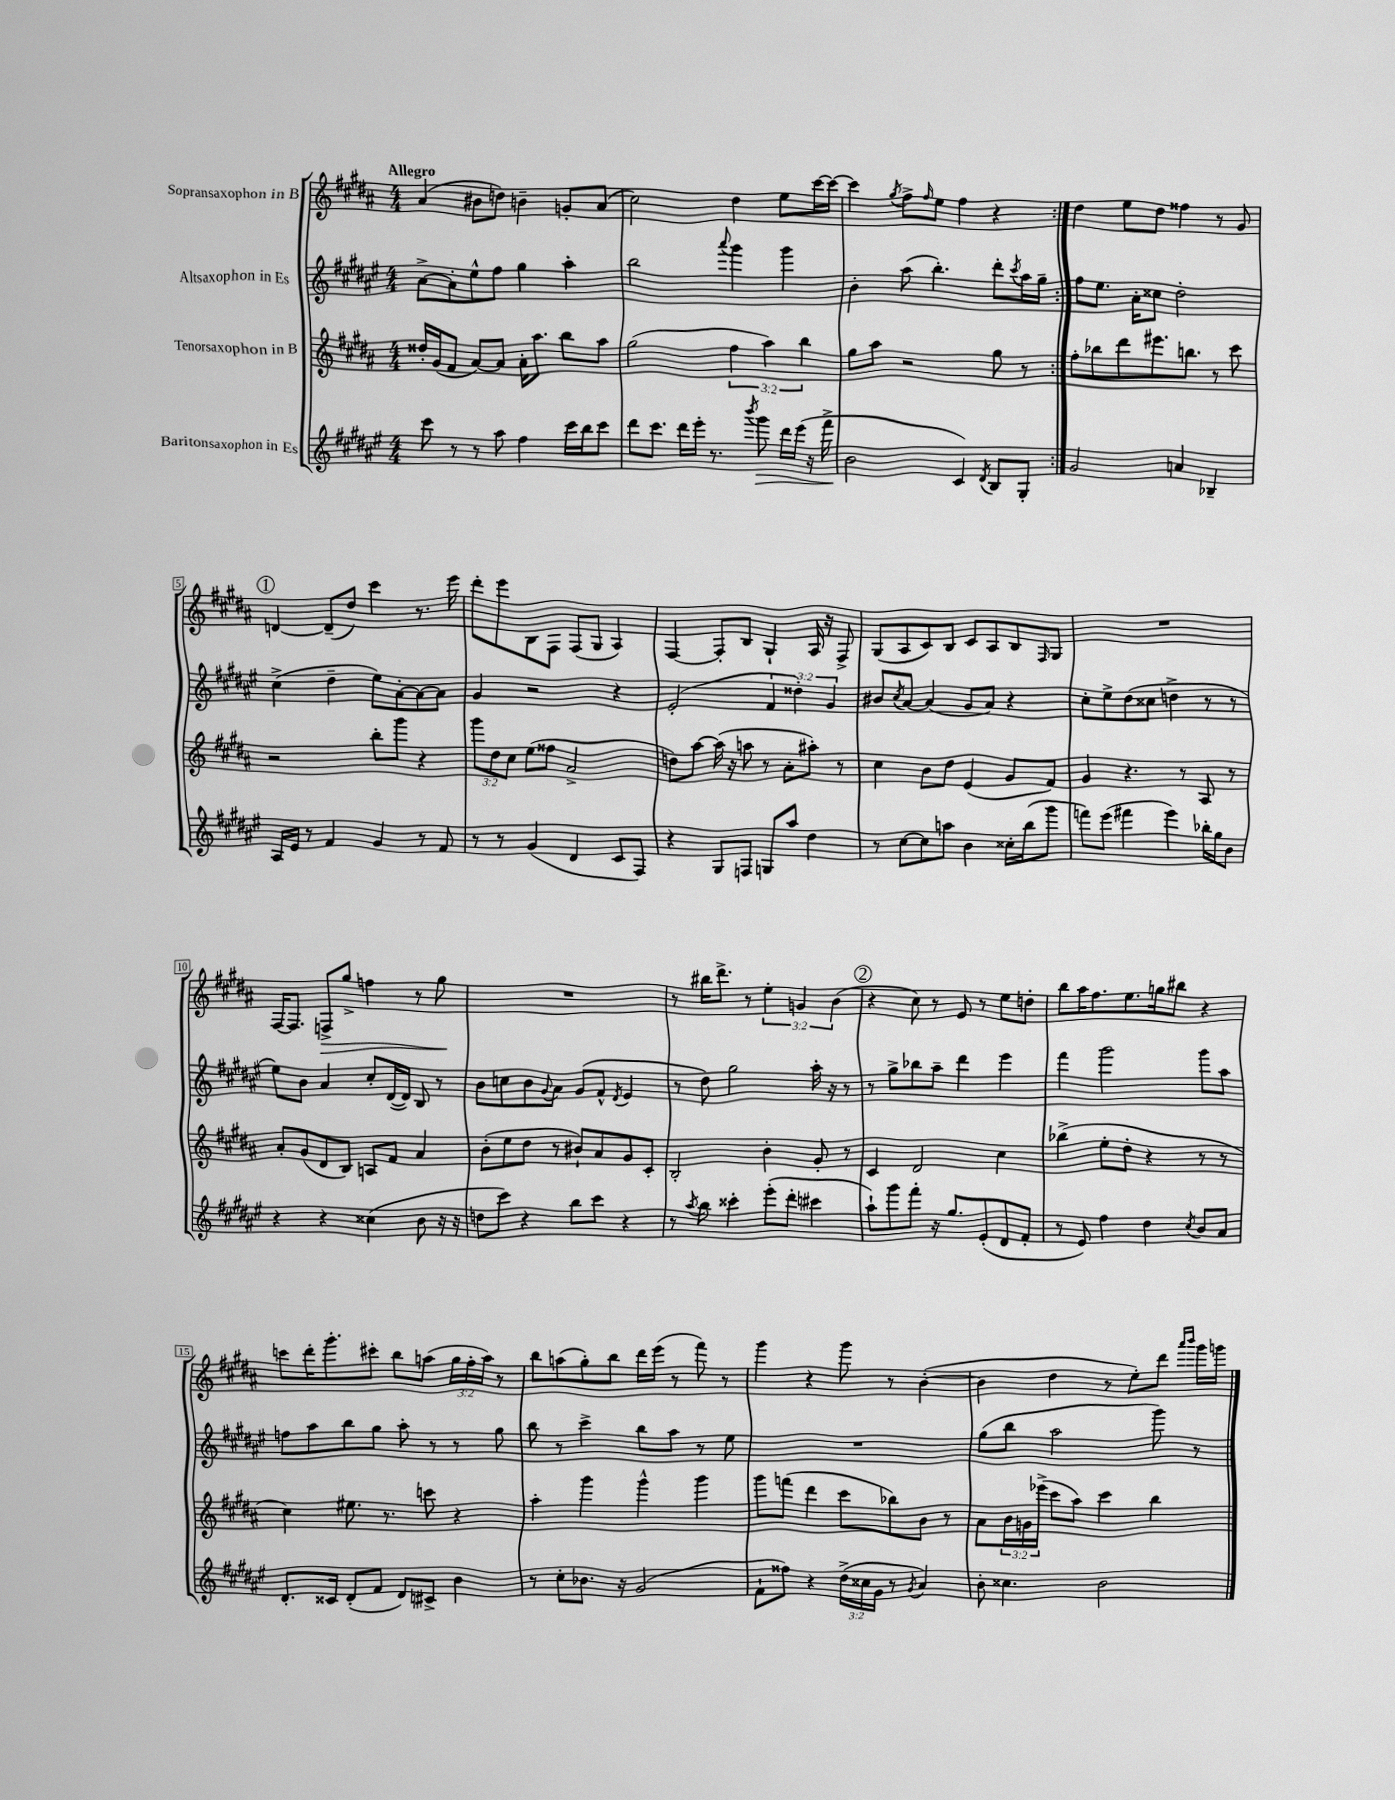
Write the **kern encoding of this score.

**kern	**dynam	**kern	**kern	**kern	**dynam
*part4	*part4	*part3	*part2	*part1	*part1
*staff4	*staff4	*staff3	*staff2	*staff1	*staff1
*I"Baritonsaxophon in Es	*	*I"Tenorsaxophon in B	*I"Altsaxophon in Es	*I"Sopransaxophon in B	*
*clefG2	*	*clefG2	*clefG2	*clefG2	*
*k[f#c#g#d#a#e#]	*	*k[f#c#g#d#a#]	*k[f#c#g#d#a#e#]	*k[f#c#g#d#a#]	*
*M4/4	*	*M4/4	*M4/4	*M4/4	*
=1	=1	=1	=1	=1	=1
!	!	!	!	!LO:TX:a:B:t=Allegro	!
8ccc#\	.	16dd##X'/LL	[8a#^\L	(4a#/	.
.	.	(16g#/J	.	.	.
8r	.	8f#/J	8a#'\]	.	.
8r	.	[8a#/L)	8ee#^^\	8b#X\L	.
8aa#\	.	8a#/J]	8ff#\J	8ddn\J)	.
4ff#\	.	16a#'\KL	4gg#\	4bn~\	.
.	.	8.aa#\J	.	.	.
16ccc#\LL	.	8bb\L	4aa#'\	8gn'/L	.
16bb\J	.	.	.	.	.
8ccc#\J	.	8aa#\J	.	(8a#/J	.
=2	=2	=2	=2	=2	=2
8ddd#\L	.	(2gg#\	2bb\	2cc#\)	.
8.ccc#\J	.	.	.	.	.
16ddd#\LL	.	.	.	.	.
16eee#'\JJ	.	.	.	.	.
8.r	.	.	.	.	.
.	.	.	8qqaaa#/	.	.
.	.	6ff#\	4ggg#\	4dd#\	.
8qbbb/	.	.	.	.	.
!	!LO:HP:b	!	!	!	!
8ggg#\	>	.	.	.	.
.	.	6aa#\)	.	.	.
16ddd#\LL	.	.	4ggg#\	8ee\L	.
(16eee#\JJ	.	.	.	.	.
.	.	6bb\	.	.	.
16r	.	.	.	[16ccc#\L	.
16fff#^\	.	.	.	16ccc#\JJ_	.
=3	=3	=3	=3	=3	=3
2b\	.	8gg#\L	4b'\	4ccc#\]	.
.	.	8aa#\J	.	.	.
.	.	.	.	8qgg#/	.
.	.	2r	(8aa#\	8ff#^\L	.
.	.	.	.	16qqff#/	.
.	.	.	4.bb'\)	8ee\J	.
4c#/)	]	.	.	4ff#\	.
8qd#/	.	.	.	.	.
8B/L	.	8gg#\	8ddd#'\L	4r	.
.	.	.	8qccc#/	.	.
8G#'/J	.	8r	16aa#\L	.	.
.	.	.	16gg#~\JJ	.	.
=4:|!	=4:|!	=4:|!	=4:|!	=4:|!	=4:|!
2g#/	.	8ff#'\L	8ff#\L	4dd#\	.
.	.	8bb-X\	8.ee#\J	.	.
.	.	8ddd#\	.	8ee\L	.
.	.	.	16a#'\KL	.	.
.	.	8.eee#X\	8cc##X\J	8dd#\J	.
4an/	.	.	2dd#'\	4ff##X\	.
.	.	8.bbn\J	.	.	.
4B-X~/	.	8r	.	8r	.
.	.	8ccc#\	.	8g#/	.
!!LO:LB:g=z
!!LO:REH:place=s1:t=1
=5	=5	=5	=5	=5	=5
16A#/LL	.	2r	(4cc#^\	[4dn/	.
16e#/JJ	.	.	.	.	.
8r	.	.	.	.	.
4f#/	.	.	4dd#~\	(8d~/L]	.
.	.	.	.	8dd#/J)	.
4g#/	.	8bb'\L	8ee#\L)	4ccc#\	.
.	.	8ggg#\J	[8a#'\	.	.
8r	.	4r	8a#\_	8.r	.
8f#/	.	.	8a#\J]	.	.
.	.	.	.	16eee\	.
=6	=6	=6	=6	=6	=6
8r	.	12ggg#\L	4g#/	8ddd#'\L	.
.	.	12dd#\	.	.	.
8r	.	.	.	8eee\	.
.	.	12cc#\J	.	.	.
(4g#/	.	(8ee\L	2r	8B\	.
.	.	8ff##X\J	.	8F#\J	.
4d#/	.	2a#^/	.	(8F#/L	.
.	.	.	.	8G#/J	.
8c#/L	.	.	4r	4A#/)	.
8F#/J)	.	.	.	.	.
=7	=7	=7	=7	=7	=7
4r	.	8ddn\L)	(2e#'/	[4F#/	.
.	.	[8aa#\J	.	.	.
8G#/L	.	(16aa#\]	.	8F#'/L]	.
.	.	16r	.	.	.
8Fn/J	.	8aan\	.	8B/J	.
8Gn/L	.	8r	6f#/	4G#`/	.
8aa#/J	.	8a#'\L	.	.	.
.	.	.	6dd##X'\)	.	.
4dd#\	.	8aa#X'\J)	.	16A#/	.
.	.	.	.	16r	.
.	.	.	6g#/	.	.
.	.	8r	.	8F#^/	.
=8	=8	=8	=8	=8	=8
8r	.	4cc#\	8b#X/L	(8G#/L	.
.	.	.	8qcc#/	.	.
[8cc#\L	.	.	[8a#/J	8A#/	.
8cc#\]	.	8b\L	(4a#/]	8c#/)	.
8aan\J	.	8dd#\J	.	8B/J	.
4b\	.	(4e/	8g#/L	8c#/L	.
.	.	.	8a#/J)	8A#/	.
16cc##X'\LL	.	8g#/L	4r	8B/	.
(16bb\J	.	.	.	.	.
.	.	.	.	16qqF#/	.
8ggg#\J	.	8f#/J)	.	8G#/J	.
=9	=9	=9	=9	=9	=9
8fffn\L)	.	4g#/	8cc#'\L	1r	.
(8eee#\J	.	.	8ee#^\	.	.
4fff#X\	.	4.r	(8dd#\	.	.
.	.	.	8cc##X\J	.	.
4eee#\)	.	.	4ddn^\	.	.
.	.	8r	.	.	.
16bb-X'\LL	.	8A#/	8r	.	.
16gg#\J	.	.	.	.	.
8b\J	.	8r	8r	.	.
!!LO:LB:g=z
=10	=10	=10	=10	=10	=10
4r	.	8a#'/L	8ee#\L)	[16F#/KL	.
.	.	.	.	8.F#/J]	.
.	.	(8g#/	8b\J	.	.
!	!	!	!	!	!LO:HP:b
4r	.	8d#/	4a#/	8Fn^/L	>
.	.	8B/J)	.	8gg#^/J	.
(4cc##X\	.	8An/L	8cc#'/L	4ffn\	.
.	.	8f#/J	([16d#/L	.	.
.	.	.	16d#/JJ])	.	.
8b\	.	4a#/	8B/	8r	.
16r	.	.	8r	8gg#\	.
16r	.	.	.	.	.
.	.	.	.	.	]
=11	=11	=11	=11	=11	=11
8ddn\L	.	(8b'\L	8b\L	1r	.
8ccc#\J)	.	8ee\	8ccn\	.	.
4r	.	8dd#\J	8b\	.	.
.	.	.	8qqg#/	.	.
.	.	8r	8a#\J	.	.
8bb\L	.	8b#X`/L)	(8g#/L	.	.
8ccc#\J	.	8a#/	8f#^^/J	.	.
.	.	.	8qd#/	.	.
4r	.	8g#/	4e#/	.	.
.	.	8c#'/J	.	.	.
=12	=12	=12	=12	=12	=12
8r	.	2B'/	8r	8r	.
8qaa#/	.	.	.	.	.
8bb\	.	.	8dd#\)	16bb#X\KL	.
.	.	.	.	8.ddd#^\J	.
4ccc##X'\	.	.	2gg#\	.	.
.	.	.	.	8r	.
(8eee#'\L	.	4b'\	.	6ee'\	.
8ddd#'\J	.	.	.	.	.
.	.	.	.	6gn/	.
4ccc#X\	.	8g#'/	16aa#'\	.	.
.	.	.	16r	.	.
.	.	.	.	(6b\	.
.	.	8r	8r	.	.
!!LO:REH:place=s1:t=2
=13	=13	=13	=13	=13	=13
8aa#`\L)	.	4c#/	8r	4r	.
8ggg#\	.	.	8gg#^\L	.	.
8fff#'\J	.	2d#/	8bb-X\	8cc#\)	.
16r	.	.	8aa#~\J	8r	.
8.gg#/L	.	.	.	.	.
.	.	.	4ddd#\	8e/	.
(8e#'/	.	.	.	8r	.
8d#/	.	4cc#\	4eee#\	8ee\L	.
8f#'/J	.	.	.	8ddn'\J	.
=14	=14	=14	=14	=14	=14
8r	.	(4bb-X^\	4fff#\	8bb\L	.
8e#/)	.	.	.	16aa#\K	.
.	.	.	.	8.ff#\	.
4ff#\	.	8ee'\L	2ggg#\	.	.
.	.	8dd#'\J	.	8.ee\	.
4dd#\	.	4r	.	.	.
.	.	.	.	16ggn\k	.
.	.	.	.	8bb#X\J	.
8qcc#/	.	.	.	.	.
8b/L	.	8r	8ggg#\L	4r	.
8a#/J	.	8r	8aa#\J	.	.
!!LO:LB:g=z
=15	=15	=15	=15	=15	=15
8.d#'/L	.	4cc#\)	8ffn\L	8cccn\L	.
.	.	.	8aa#\	16ddd#'\K	.
16c##X/Jk	.	.	.	8.ggg#'\	.
(8d#'/L	.	8.ee#X\	8bb\	.	.
8f#/J	.	.	8gg#\J	8ccc#X'\J	.
.	.	8.r	.	.	.
8d#/L)	.	.	8aa#'\	8bb\L	.
8c#X^/J	.	8cccn\	8r	(8aan\J	.
4b\	.	4r	8r	24gg#\LL	.
.	.	.	.	24ff#'\	.
.	.	.	.	24aa\JJ)	.
.	.	.	8gg#\	8r	.
=16	=16	=16	=16	=16	=16
8r	.	4aa#'\	8bb\	8bb\L	.
8cc#'\L	.	.	8r	(8aan\	.
8.b-X\J	.	4ggg#\	4ccc#^\	8gg#'\)	.
.	.	.	.	8bb\J	.
16r	.	.	.	.	.
(2g#/	.	4ggg#^^\	8bb\L	16ddd#\LL	.
.	.	.	.	(16eee\JJ	.
.	.	.	8aa#\J	8r	.
.	.	4ggg#\	8r	8fff#\)	.
.	.	.	8ee#\	8r	.
=17	=17	=17	=17	=17	=17
8f#`\L	.	8ggg#\L	1r	4ggg#\	.
8ff##X\J)	.	(8fffn\J	.	.	.
4r	.	4ddd#\	.	4r	.
(24dd#^\LL	.	8ccc#\L	.	8ggg#\	.
24cc##X\	.	.	.	.	.
24g#\JJ	.	.	.	.	.
8r	.	8bb-X\)	.	8r	.
8qg#/	.	.	.	.	.
4a#/)	.	8b\J	.	([4b'\	.
.	.	8r	.	.	.
=18	=18	=18	=18	=18	=18
8b'\	.	8a#\L	(8gg#\L	4b\]	.
4.cc##X\	.	24b\L	8bb\J	.	.
.	.	24gn\	.	.	.
.	.	(24eee-X^\JJ	.	.	.
.	.	8ccc#\L	2aa#\	4dd#\	.
.	.	8aa#\J)	.	.	.
2b\	.	4ccc#\	.	8r	.
.	.	.	.	8ee'\L)	.
.	.	4bb\	8ggg#\)	8ddd#\J	.
.	.	.	.	16qqaaa#/LL	.
.	.	.	.	16qqbbb/JJ	.
.	.	.	8r	16ggg#\LL	.
.	.	.	.	16gggn\JJ	.
==	==	==	==	==	==
*-	*-	*-	*-	*-	*-
